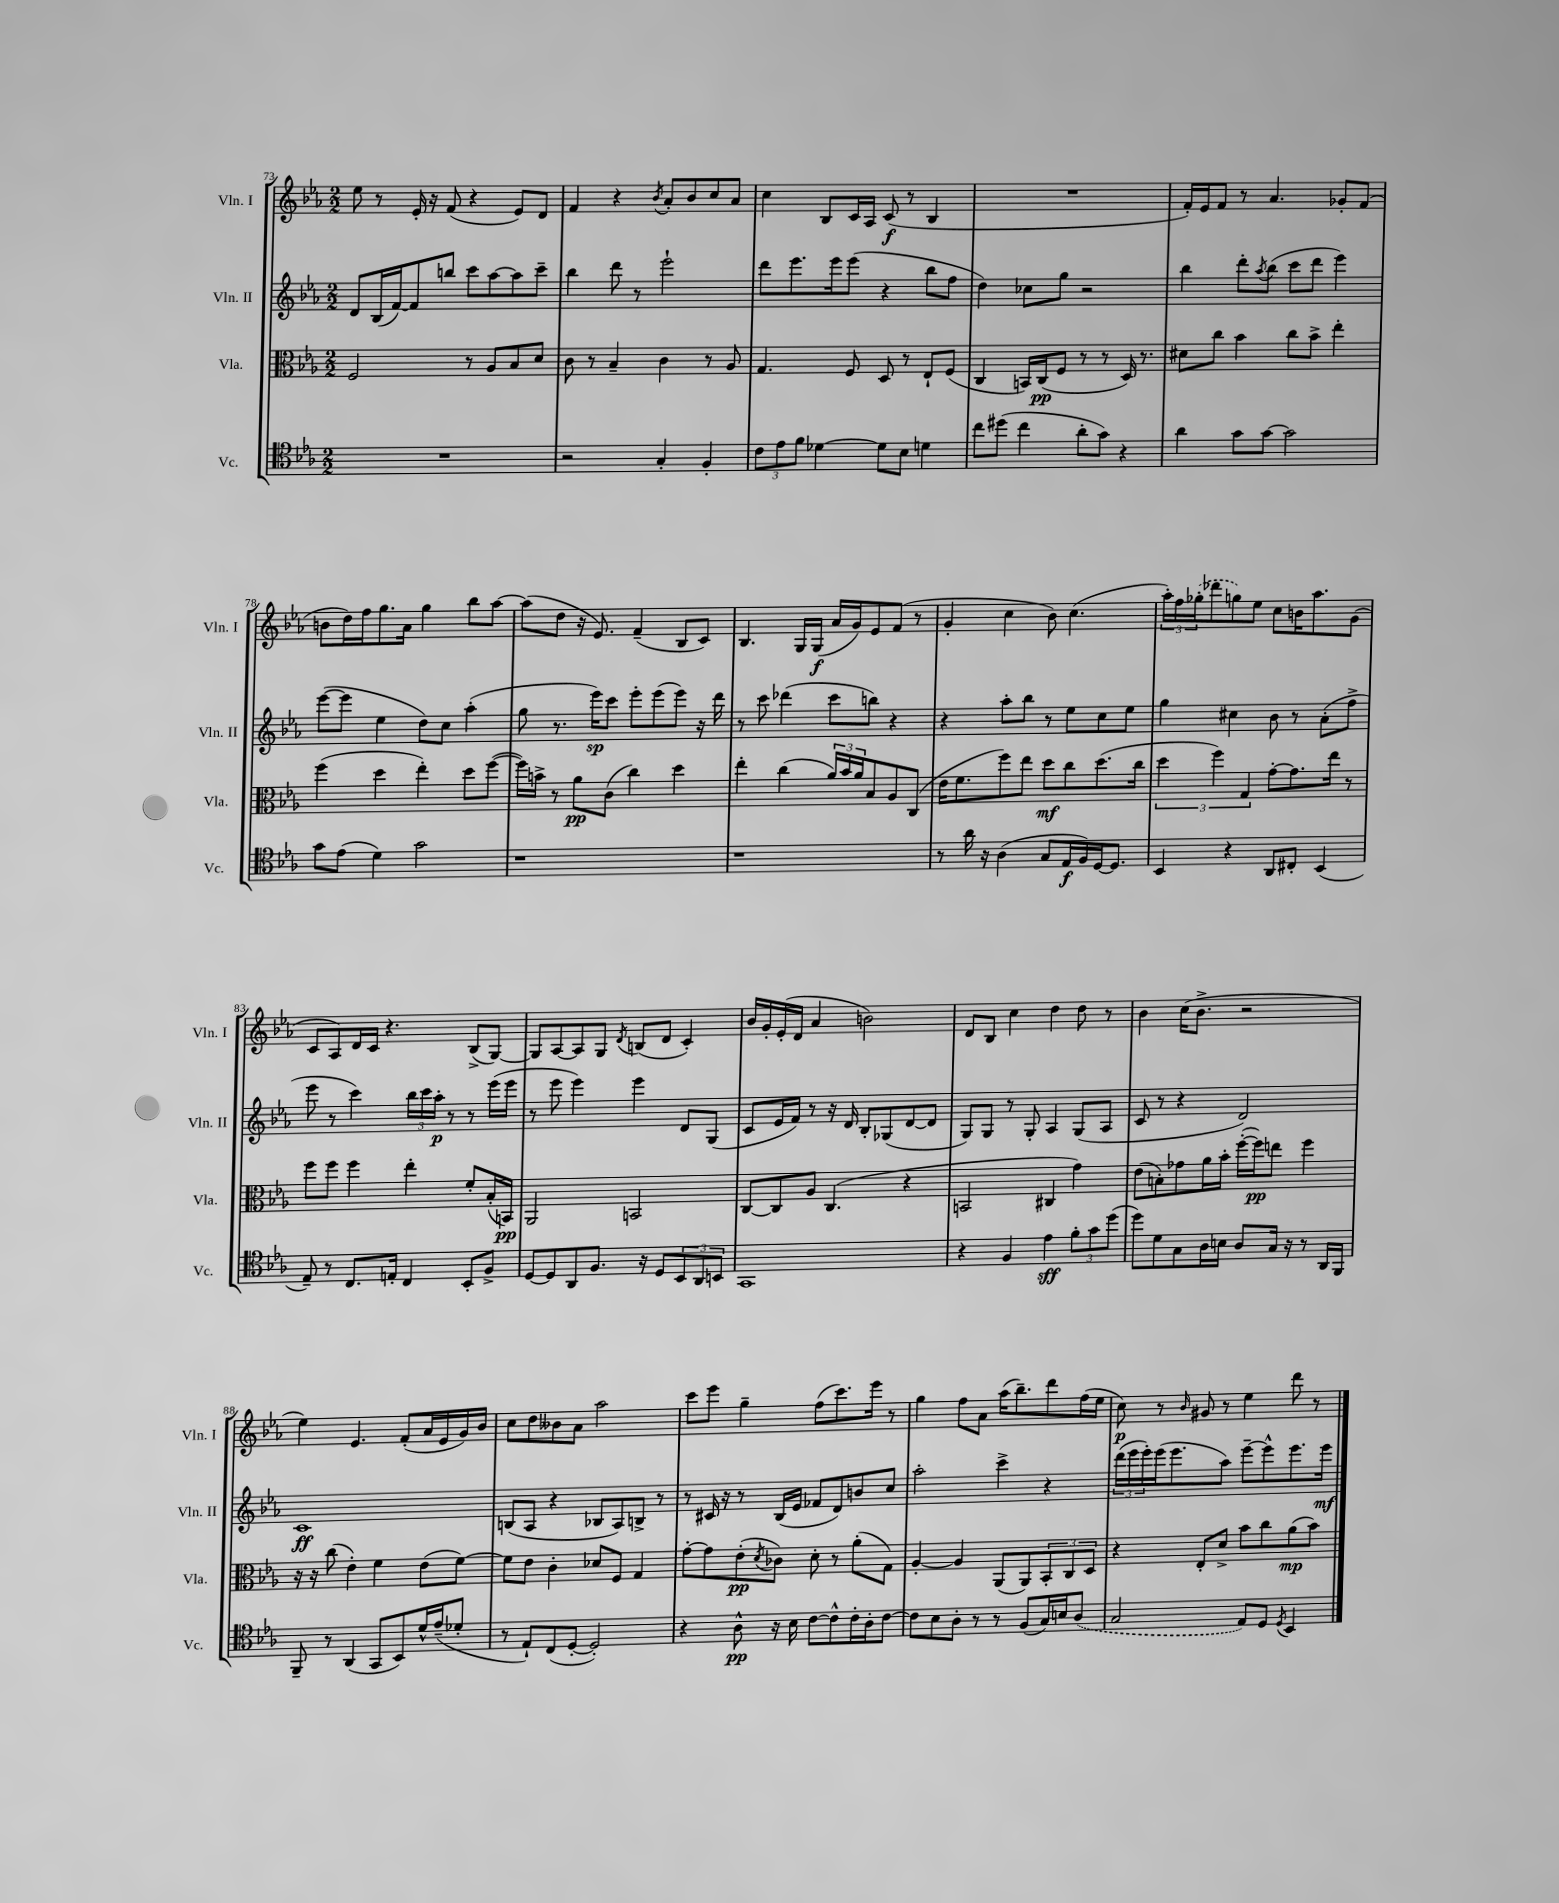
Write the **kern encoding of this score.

**kern	**kern	**kern	**kern
*staff4	*staff3	*staff2	*staff1
*clefC4	*clefC3	*clefG2	*clefG2
*k[b-e-a-]	*k[b-e-a-]	*k[b-e-a-]	*k[b-e-a-]
*M2/2	*M2/2	*M2/2	*M2/2
1r	2F/	8d/L	8ee-\
.	.	(16B-/L	8r
.	.	[16f/J)	.
.	.	8f/]	16e-'/
.	.	.	16r
.	.	8bb/J	(8f/
.	8r	8ccc\L	4r
.	8A-/L	[8aa-\	.
.	8B-/	8aa-\]	8e-/L)
.	8d/J	8ccc~\J	8d/J
=	=	=	=
2r	8c\	4bb-\	4f/
.	8r	.	.
.	4B-~/	8ddd\	4r
.	.	8r	.
.	.	.	8qb-/
4G'/	4c\	2eee-`\	8a-'/L
.	.	.	8b-/
4F'/	8r	.	8cc/
.	8A-/	.	8a-/J
=	=	=	=
12c\L	4.G/	8ddd\L	4cc\
12e-\	.	.	.
.	.	8.eee-\	.
12f\J	.	.	.
[4d-\	.	.	8B-/L
.	.	16eee-\k	.
.	8F/	(8eee-\J	16c/L
.	.	.	16A-/JJ
8d-\]L	8D/	4r	(8c/
8B-\J	8r	.	8r
4d\	8E-`/L	8bb-\L	4B-/
.	(8F/J	8ff\J	.
=	=	=	=
8cc\L	4C/	4dd\)	1r
(8dd#\J	.	.	.
4cc\	16BB/LL)	8cc-\L	.
.	(16C/J	.	.
.	8F/J	8gg\J	.
8a-'\L	8r	2r	.
8g\J)	8r	.	.
4r	16D/)	.	.
.	8.r	.	.
=	=	=	=
4a-\	8d#\L	4bb-\	16f'/LL)
.	.	.	16e-/J
.	8cc\J	.	8f/J
8g\L	4b-\	8ddd'\L	8r
.	.	8qaa-/	.
[8g\J	.	(8bb-\J	4.a-/
2g\]	8cc\L	8ccc\L	.
.	8b-^\J	8ddd\J	.
.	4ee-'\	4eee-\)	8g-'/L
.	.	.	(8f/J
=	=	=	=
8g\L	(4ff\	([8eee-\L	8b\L
(8e-\J	.	8eee-\]J	16dd\L)
.	.	.	16ff\J
4d\)	4dd\	4ee-\	8.gg\
.	.	.	16a-\Jk
2g\	4ee-'\)	8dd\L)	4gg\
.	.	8cc\J	.
.	8dd\L	(4aa-'\	8bb-\L
.	([8ff\J	.	[8aa-\J
=	=	=	=
1r	16ff\]LL)	8gg\	(8aa-\]L
.	16b^\JJ	.	.
.	8r	8.r	8dd\J
.	8a-\L	.	16r
.	.	16eee-\LK)	8.e-/)
.	(8c\J	8ccc\J	.
.	4cc\)	8eee-'\L	(4f~/
.	.	(8eee-\	.
.	4dd\	8eee-\J)	8B-/L
.	.	16r	8c/J)
.	.	16ddd\	.
=	=	=	=
1r	4ee-'\	8r	4.B-/
.	.	8ccc\	.
.	(4cc\	(4ddd-\	.
.	.	.	16G/LL
.	.	.	(16G/JJ
.	24a-/LL)	8ccc\L	16a-/LL
.	24b-/	.	.
.	.	.	16g/J)
.	24a-/J	.	.
.	8B-/	8bb\J)	8e-/
.	8A-/	4r	(8f/J
.	(8C/J	.	8r
=	=	=	=
8r	16e-\LK	4r	4g'/
.	8.f\	.	.
16a-\	.	.	.
16r	.	.	.
(4A-\	8ff\)	8aa-'\L	4cc\
.	8ee-\J	8bb-\J	.
8G/L	8dd\L	8r	8b-\)
16E-/L	8cc\	8ee-\L	(4.cc\
16F/)	.	.	.
[16D/J	(8.dd\	8cc\	.
8.D/]J	.	.	.
.	.	8ee-\J	.
.	16cc\Jk	.	.
=	=	=	=
4BB-/	6dd\	4gg\	24aa-'\LL)
.	.	.	24ff\
.	.	.	(24gg-'\J
.	.	.	8ddd-\
.	6ff\)	.	.
4r	.	4cc#\	8gg\)
.	6G/	.	.
.	.	.	8ee-\J
8AA-/L	[8g'\L	8b-\	8cc\L
8C#'/J	8.g\]	8r	16b\K
.	.	.	8.aa-\
(4BB-/	.	(8a-'\L	.
.	16ee-\Jk	.	.
.	8r	8ff^\J	(8g\J
=	=	=	=
8E-~/)	8ff\L	8eee-\	8c/L
8r	8ff\J	8r	8A-/)
8.C/L	4ff\	4ccc\)	16d/L
.	.	.	16c/JJ
.	.	.	4.r
16E'/Jk	.	.	.
4C/	4ee-'\	24bb-\LL	.
.	.	24ccc\	.
.	.	24aa-'\JJ	.
.	.	8r	.
8BB-'/L	8f'/L	8r	(8B-^/L
8F^/J	(16B-'/L	(16eee-\LL	[8G/J)
.	16BB/JJ)	16eee-\JJ	.
=	=	=	=
[8D/L	2AA-/	8r	8G/]L
8D/]	.	8eee-\	[8A-/
8AA-/	.	4eee-\)	8A-/]
8.F/J	.	.	8G/J
.	.	.	8qd/
.	2BB/	4eee-\	(8B/L
16r	.	.	.
8D/L	.	.	8d/J
12BB-/	.	8d/L	4c'/)
12AA-/	.	.	.
.	.	(8G/J	.
12BB/J	.	.	.
=	=	=	=
1GG	[8C/L	8c/L	16b-/LL
.	.	.	16g'/
.	8C/]	16e-/L	(16e-'/
.	.	16f/JJ)	16d/JJ
.	8A-/J	8r	4a-/
.	(4.C/	16r	.
.	.	16d/	.
.	.	8B-'/L	2b\)
.	.	(8G-/	.
.	4r	[8d/	.
.	.	8d/]J	.
=	=	=	=
4r	2BB/	8G/L)	8d/L
.	.	8G/J	8B-/J
4F/	.	8r	4cc\
.	.	8G'/	.
4e-\	4C#/	4A-/	4dd\
12f'\L	4g\)	(8G/L	8dd\
12g\	.	.	.
.	.	8A-/J	8r
(12dd\J	.	.	.
=	=	=	=
8dd\L)	(8e-\L	8c/	4b-\
8d\	8B'\)	8r	.
8G\	8g-\	4r	(16cc\LK
.	.	.	8.b-^\J
16A-\L	16a-\L	.	.
16B\JJ	16b-'\JJ	.	.
8A-/L	([16ff'\LL	2d/)	2r
.	16ff\]J)	.	.
16G/Jk	8ee\J	.	.
16r	.	.	.
8r	4ff\	.	.
16AA-/LL	.	.	.
16FF/JJ	.	.	.
=	=	=	=
8FF~/	16r	1c	4ee-\)
.	16r	.	.
8r	(8cc\	.	.
(4AA-/	4e-'\)	.	4.e-/
8GG/L	4f\	.	.
8BB-/)	.	.	(8f'/L
16d^^/L	(8e-\L	.	16a-/L
(16e-~/J	.	.	16e-/
8d-'/J	[8f\J)	.	16g/)
.	.	.	16b-/JJ
=	=	=	=
8r	8f\]L	(8B/L	8cc\L
8E-`/L)	8e-\J	8A-/J	8dd\
(8C/	4c'\	4r	8b--\
[8D'/J	.	.	8a-\J
2D'/])	8d-/L	8B-/L	2aa-\
.	8F/J	8A-/)	.
.	4G/	8B^/J	.
.	.	8r	.
=	=	=	=
4r	[8g'\L	8r	8ccc\L
.	8g\]	16c#/	8eee-\J
.	.	16r	.
8A-^^\	(8e-'\	8r	4gg~\
.	8qd/	.	.
16r	8c-\J)	(16B-/LL	.
16B-\	.	16e-/JJ	.
[8c\L	8d'\	8f-/L	(8ff\L
8c^^\]	8r	8d/)	8.ccc\)
16c'\L	(8a-'\L	8b/	.
16A-'\J	.	.	16eee-\Jk
[8c\J	8G\J)	8cc/J	8r
=	=	=	=
8c\]L	[4A-'/	2aa-'\	4gg\
8B-\	.	.	.
8A-'\J	4A-/]	.	8ff\L
8r	.	.	8a-\J
8r	(8AA-/L	4ccc^\	(16aa-\LK
.	.	.	8.bb-~\)
(8F/L	8AA-/)	.	.
16G/L)	12BB-'/	4r	8ddd\
16B/J	.	.	.
.	12C/	.	.
(8A-/J	.	.	(16ff\L
.	12D/J	.	.
.	.	.	16ee-\JJ
=	=	=	=
2G/	4r	(24ddd\LL	8cc\)
.	.	24eee-\	.
.	.	24eee-'\)	.
.	.	(16eee-\J	8r
.	.	8.eee-\	.
.	.	.	16qqb-/
.	8E-'/L	.	8g#/
.	8d^/J	8aa-\J)	8r
8E-/L)	8b-\L	[8eee-~\L	4ee-\
8D/J	8cc\	8eee-^^\]	.
8qD/	.	.	.
4BB-/	(8a-\	8.eee-\	8ddd\
.	8b-\J)	.	8r
.	.	16eee-\Jk	.
==	==	==	==
*-	*-	*-	*-
